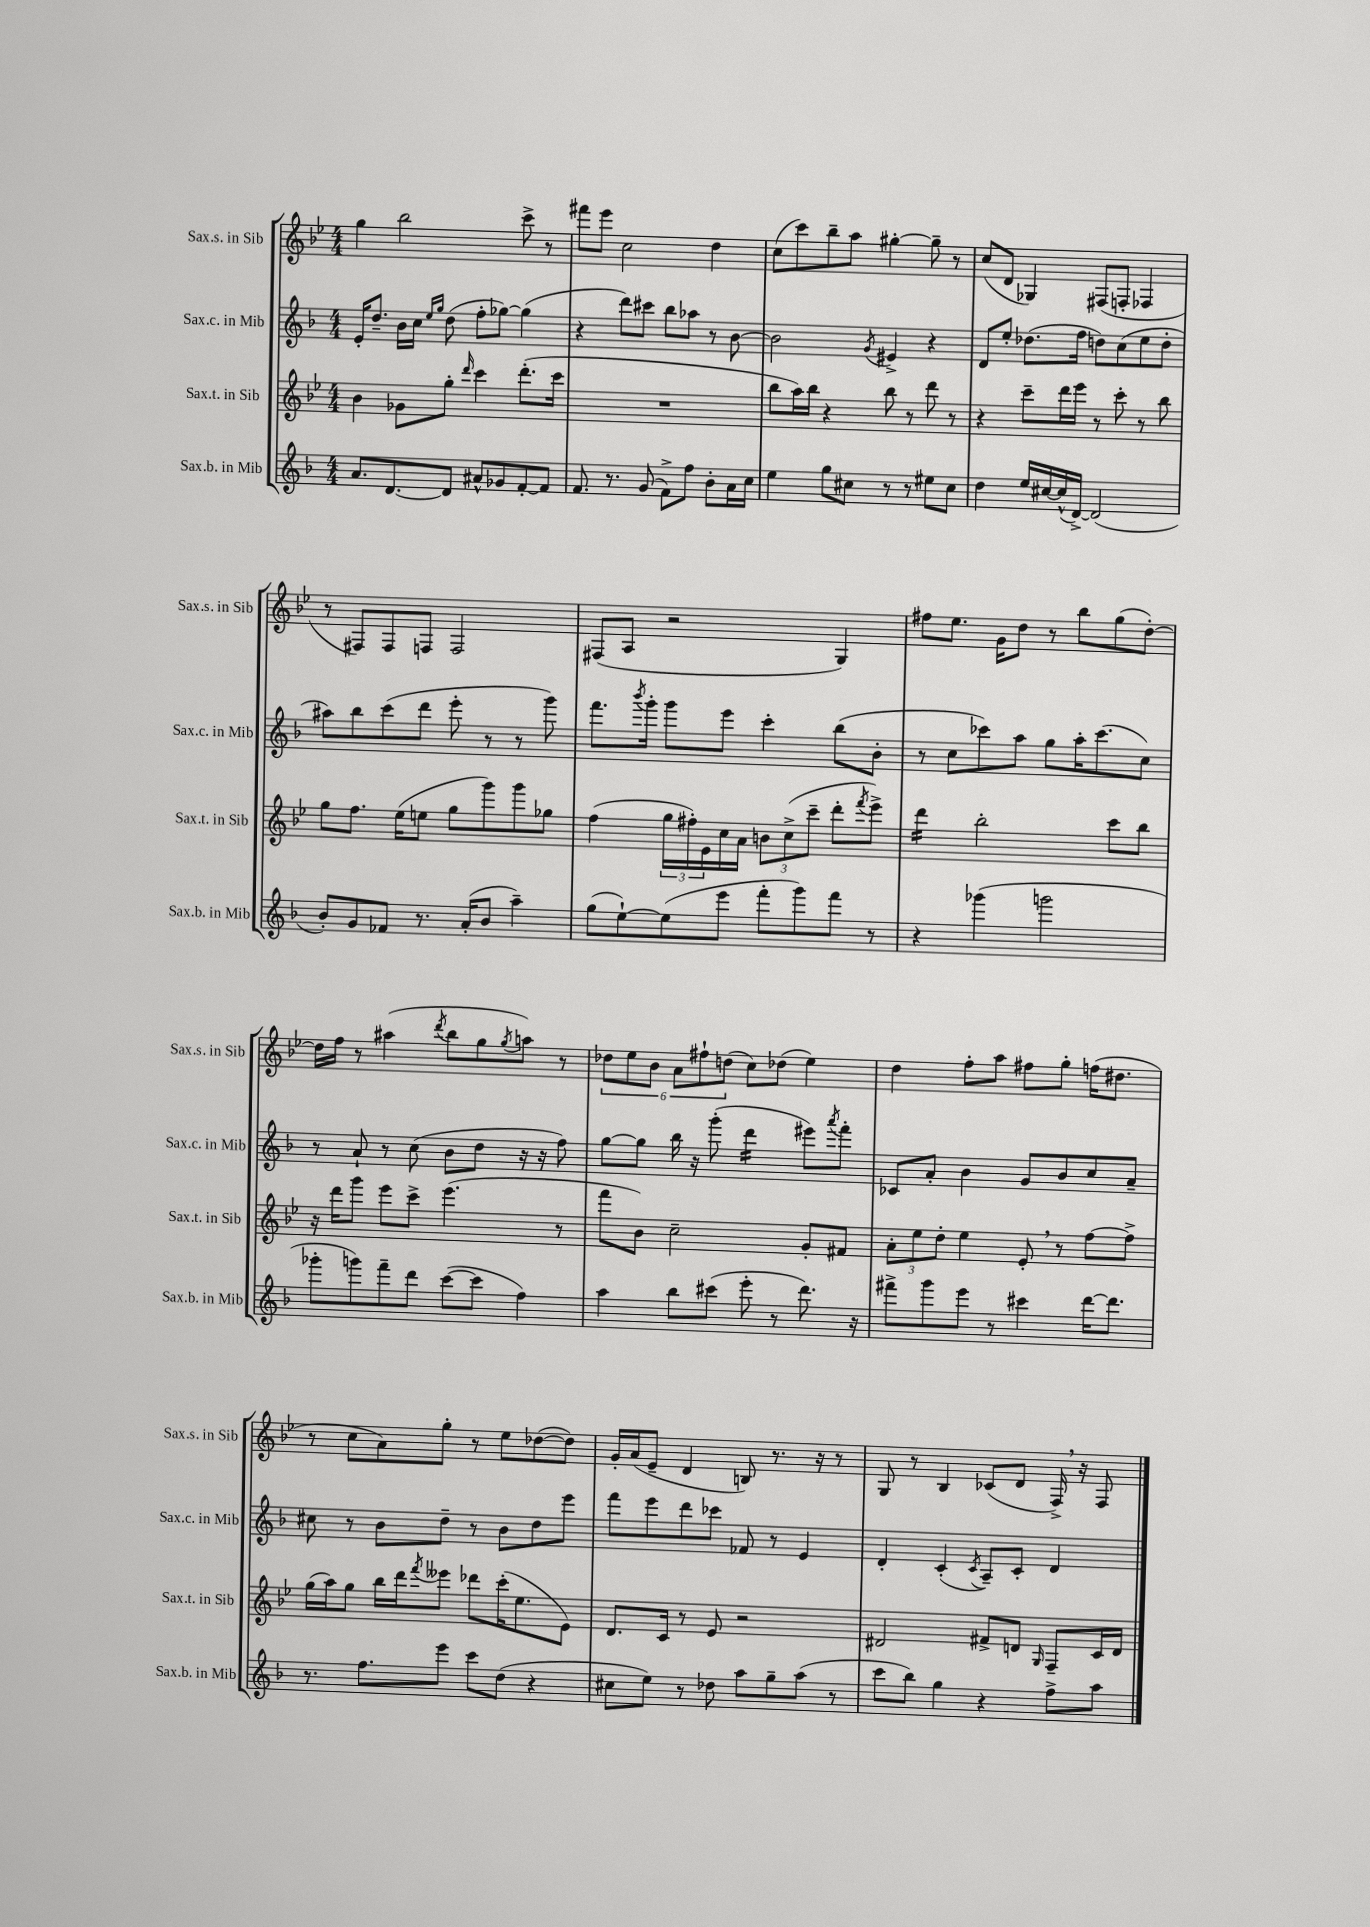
<<
\new StaffGroup <<
\new Staff = "s0" \with { instrumentName = "Sax.s. in Sib" shortInstrumentName = "Sax.s. in Sib" } {
    \clef treble \key bes \major \numericTimeSignature \time 4/4
    g''4 bes''2 c'''8-> r8 |
    fis'''8 ees'''8 c''2 d''4 |
    c''8( c'''8) bes''8-- a''8 gis''4~-. gis''8-- r8 |
    c''8( d'8 ges4) fis8( f8-. fes4 |
    r8 fis8) fis8 f8 f2 |
    fis8( a8 r2 g4) |
    fis''8 ees''8. g'16 d''8 r8 bes''8 g''8( d''8~-.) |
    d''16 f''16 r8 ais''4( \acciaccatura { d'''8 } bes''8 g''8 \acciaccatura { g''8 } a''8) r8 |
    \tuplet 6/4 { des''8 ees''8 bes'8 a'8 fis''8-! d''8( } c''8) des''8( ees''4) |
    d''4 f''8-. a''8 fis''8 g''8-. f''16( dis''8. |
    r8 c''8 a'8) g''8-. r8 ees''8 des''8~( des''8) |
    g'16-. a'16( ees'8-- d'4 b8) r8. r16 r8 |
    g8 r8 bes4 ces'8( d'8 f16->) \breathe r16 f8 \bar "|." |
}
\new Staff = "s1" \with { instrumentName = "Sax.c. in Mib" shortInstrumentName = "Sax.c. in Mib" } {
    \clef treble \key f \major \numericTimeSignature \time 4/4
    e'16-. d''8.-- bes'16 c''16 \grace { e''16 g''16 } d''8( f''8-. ges''8~) ges''4( |
    r4 d'''8) cis'''8 bes''8 aes''8 r8 bes'8~ |
    bes'2 \acciaccatura { g'8 } eis'4-> r4 |
    d'8 e''8-. des''8.( f''16 d''8) c''8( e''8 d''8-. |
    ais''8) bes''8 c'''8( d'''8 e'''8-. r8 r8 g'''8) |
    f'''8. \acciaccatura { bes'''8 } g'''16-. g'''8 e'''8 c'''4-. bes''8( bes'8-. |
    r8 c''8 ces'''8) a''8 g''8 a''16-. ces'''8.( c''8) |
    r8 a'8-! r8 c''8( bes'8 d''8 r16 r16 f''8) |
    g''8~ g''8 bes''16 r16 g'''8-.( d'''4:16 eis'''8) \acciaccatura { a'''8 } f'''8-. |
    ces'8 a'8-. bes'4 g'8 bes'8 c''8 a'8-- |
    cis''8 r8 bes'8 d''8-- r8 bes'8 d''8 e'''8 |
    f'''8 e'''8 d'''8 ces'''8 fes'8 r8 e'4 |
    d'4-. c'4-.( \acciaccatura { c'8 } a8--) c'8-. d'4 \bar "|." |
}
\new Staff = "s2" \with { instrumentName = "Sax.t. in Sib" shortInstrumentName = "Sax.t. in Sib" } {
    \clef treble \key bes \major \numericTimeSignature \time 4/4
    bes'4 ges'8 g''8-. \grace { d'''16 } c'''4 d'''8.-.( c'''16 |
    R1 |
    bes''8 a''16) bes''16 r4 bes''8 r8 d'''8 r8 |
    r4 c'''8-- d'''16 ees'''16 r8 c'''8-. r8 bes''8 |
    g''8 f''8. ees''16( e''8 g''8 g'''8) g'''8 ges''8 |
    f''4( \tuplet 3/2 { g''16 fis''16-.) ees'16 } c''16 a'16 \tuplet 3/2 { b'8 c''8->( c'''8-- } d'''8-. \acciaccatura { f'''8 } ees'''8->) |
    d'''4:16 bes''2-. c'''8 bes''8 |
    r16 d'''16 g'''8 ees'''8 c'''8-> ees'''4.( r8 |
    f'''8 bes'8) c''2-- g'8-. fis'8 |
    \tuplet 3/2 { a'8-. ees''8 d''8-. } ees''4 ees'8-. \breathe r8 f''8~ f''8-> |
    g''16( a''16) g''8 bes''16 d'''16 \acciaccatura { f'''8 } eeses'''8 des'''8 c'''16-.( ees''8. ees'8) |
    d'8. c'16 r8 ees'8 r2 |
    dis'2 fis'8-> d'8 \grace { g16 } f8-- c'16 d'16 \bar "|." |
}
\new Staff = "s3" \with { instrumentName = "Sax.b. in Mib" shortInstrumentName = "Sax.b. in Mib" } {
    \clef treble \key f \major \numericTimeSignature \time 4/4
    a'8. d'8.~ d'8 ais'8-^ ges'8 f'8~-. f'8 |
    f'8. r8. g'8( f'8->) f''8 bes'8-. a'16 c''16 |
    e''4 g''8 cis''8 r8 r8 eis''8 cis''8 |
    d''4 e''16 cis''16~ cis''16-^( d'16~->) d'2( |
    bes'8-.) g'8 fes'8 r8. a'16-.( bes'8 a''4--) |
    g''8( e''8~-!) e''8( e'''8 f'''8-. g'''8) f'''8 r8 |
    r4 ges'''4( g'''2 |
    ges'''8-. g'''8) f'''8-- d'''8 c'''8~( c'''8 f''4) |
    a''4 bes''8 cis'''8( e'''8-. r8 d'''8.) r16 |
    fis'''8-> g'''8 e'''8 r8 cis'''4 d'''16~ d'''8. |
    r8. f''8. e'''8 c'''8 d''8( r4 |
    cis''8 e''8) r8 des''8 a''8 g''8-- a''8( r8 |
    c'''8 bes''8) g''4 r4 f''8-> a''8 \bar "|." |
}
>>
>>
\layout { \context { \Score \remove "Bar_number_engraver" } }
